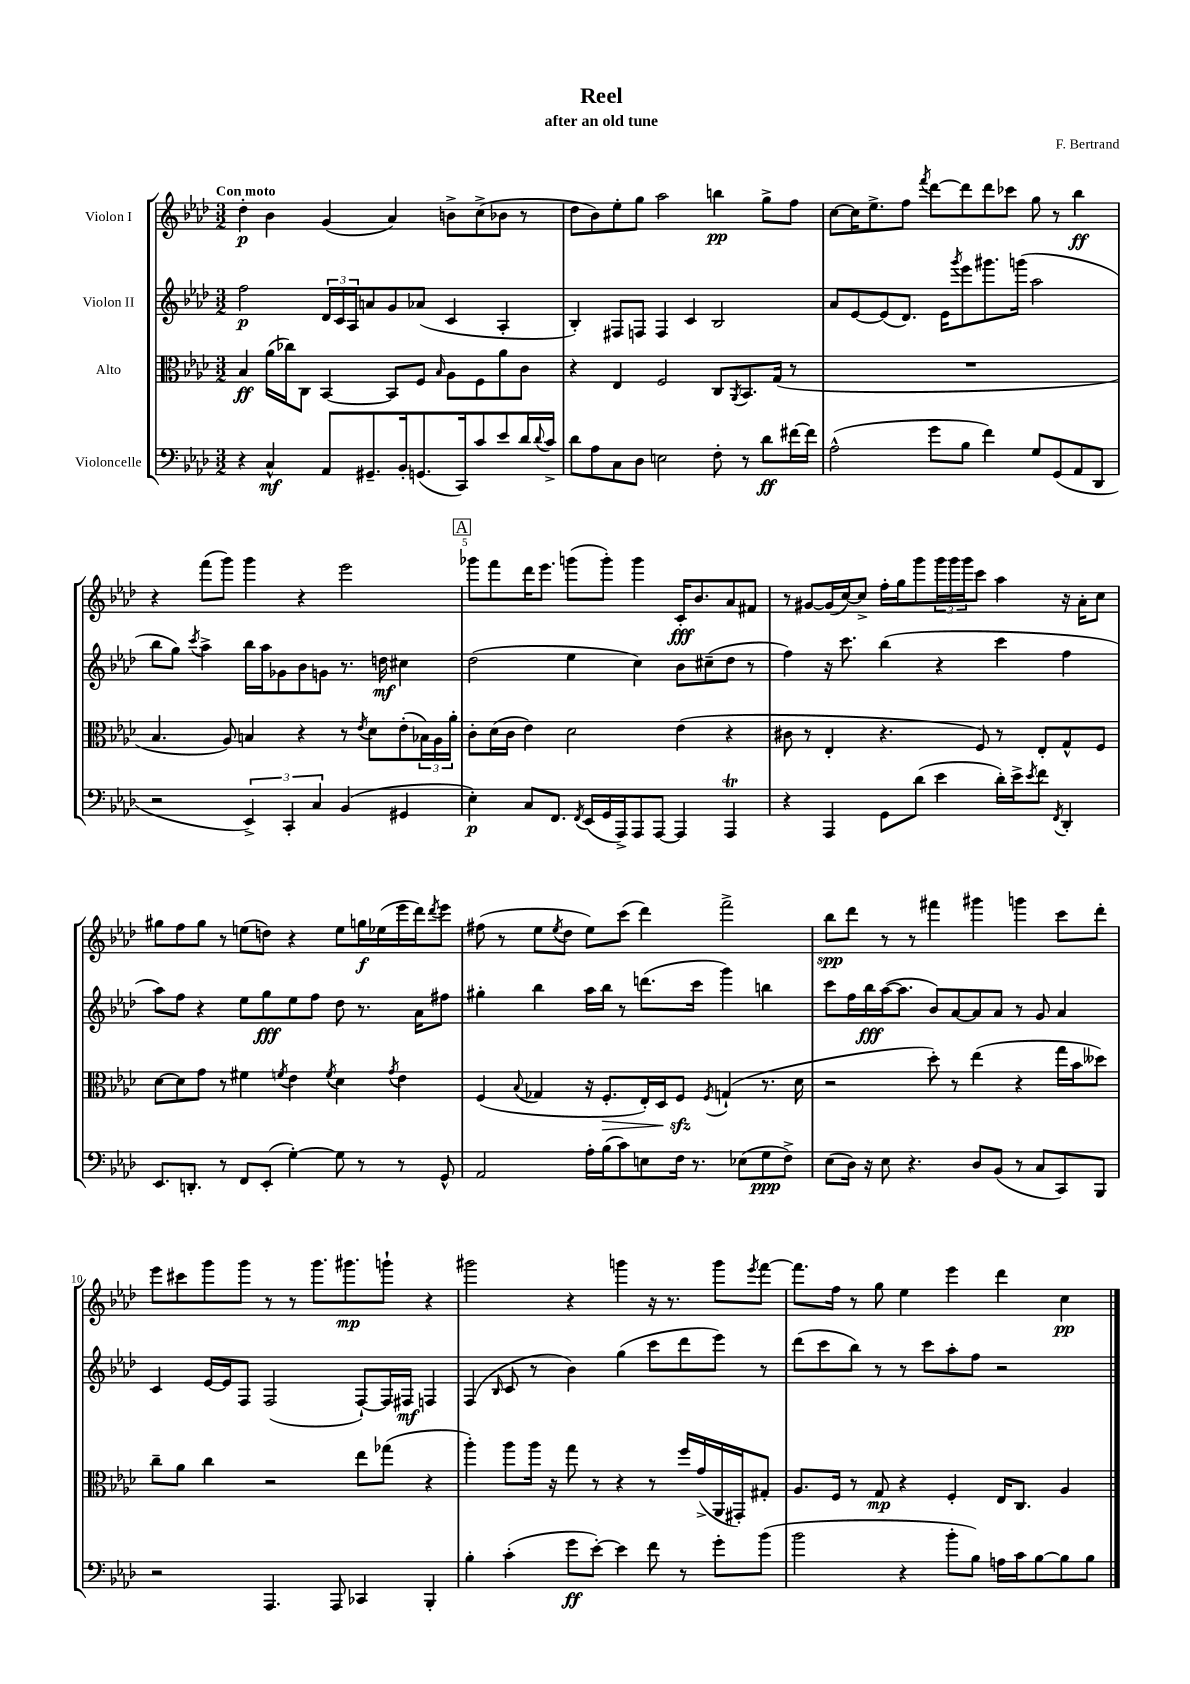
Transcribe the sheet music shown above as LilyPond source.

\header { title = "Reel" composer = "F. Bertrand" subtitle = "after an old tune" }
<<
\new StaffGroup <<
\new Staff = "s0" \with { instrumentName = "Violon I" } {
    \clef treble \key aes \major \numericTimeSignature \time 3/2 \tempo "Con moto"
    des''4-.\p bes'4 g'4( aes'4) b'8-> c''8->( bes'8 r8 |
    des''8 bes'8) ees''8-. g''8 aes''2 b''4\pp g''8-> f''8 |
    c''8~ c''16 ees''8.-> f''8 \acciaccatura { f'''8 } des'''8~ des'''8 des'''8 ces'''8 g''8 r8 bes''4\ff |
    r4 f'''8( g'''8) g'''4 r4 ees'''2 |
    \mark \markup { \box "A" } ges'''8 f'''8 des'''16 ees'''8. g'''8( g'''8-.) g'''4 c'16-.\fff bes'8. aes'8 fis'8 |
    r8 gis'8~ gis'16( c''16~) c''8-> f''16-. g''16 g'''8 \tuplet 3/2 { g'''16 g'''16 g'''16 } c'''8 aes''4 r16 aes'16-. c''8 |
    gis''8 f''8 gis''8 r8 e''8( d''8) r4 e''8 g''16\f ees''16( ees'''16 des'''16) \acciaccatura { des'''8 } ees'''8 |
    fis''8( r8 ees''8 \acciaccatura { ees''8 } des''8 ees''8) c'''8( des'''4) f'''2-> |
    bes''8\spp des'''8 r8 r8 fis'''4 gis'''4 g'''4 c'''8 des'''8-. |
    ees'''8 cis'''8 g'''8 g'''8 r8 r8 g'''8. gis'''8.\mp g'''8-! r4 |
    gis'''2 r4 g'''4 r16 r8. g'''8 \acciaccatura { ees'''8 } f'''8~ |
    f'''8. f''16 r8 g''8 ees''4 ees'''4 des'''4 c''4\pp \bar "|." |
}
\new Staff = "s1" \with { instrumentName = "Violon II" } {
    \clef treble \key aes \major \numericTimeSignature \time 3/2
    f''2\p \tuplet 3/2 { des'16 c'16 aes16 } a'8 g'8 aes'8( c'4 aes4-. |
    bes4-.) fis8 f8 f4 c'4 bes2 |
    aes'8 ees'8~ ees'8( des'8.) ees'16 \acciaccatura { g'''8 } ees'''8 gis'''8. g'''16( aes''2 |
    bes''8 g''8) \acciaccatura { c'''8 } aes''4-> bes''16 aes''16 ges'8 bes'8 g'8 r8. d''16\mf cis''4 |
    \mark \markup { \box "A" } des''2( ees''4 c''4) bes'8 cis''8--( des''8 r8 |
    f''4) r16 c'''8. bes''4( r4 c'''4 f''4 |
    aes''8) f''8 r4 ees''8 g''8\fff ees''8 f''8 des''8 r8. aes'16 fis''8 |
    gis''4-. bes''4 aes''16 bes''16 r8 d'''8.( c'''16 g'''4) b''4 |
    c'''8 f''16 bes''16\fff aes''16~( aes''8. bes'8) aes'8~ aes'8 aes'8 r8 g'8 aes'4 |
    c'4 ees'16~ ees'16 f8 f2( f8~-!) f16 fis16\mf f4 |
    f4( \grace { bes16 } c'8 r8 bes'4) g''4( c'''8 des'''8 ees'''8) r8 |
    des'''8( c'''8 bes''8) r8 r8 c'''8 aes''8-. f''8 r2 \bar "|." |
}
\new Staff = "s2" \with { instrumentName = "Alto" } {
    \clef alto \key aes \major \numericTimeSignature \time 3/2
    bes4\ff aes'16( ces''16) c8 bes,4~ bes,8 f8 \grace { bes16 } aes8 f8 aes'8 c'8 |
    r4 ees4 f2 c8 \acciaccatura { aes,8 } bes,8. g16( r8 |
    R1. |
    bes4. aes8) b4 r4 r8 \acciaccatura { ees'8 } des'8 ees'8-.( \tuplet 3/2 { bes16) aes16 aes'16-. } |
    \mark \markup { \box "A" } c'8-. des'16( c'16 ees'4) des'2 ees'4( r4 |
    cis'8 r8 ees4-. r4. f8) r8 ees8-. g8-^ f8 |
    des'8~ des'8 g'8 r8 fis'4 \acciaccatura { f'8 } ees'4 \acciaccatura { f'8 } des'4 \acciaccatura { g'8 } ees'4 |
    f4( \appoggiatura { bes8 } ges4 r16 f8.-.\> ees16-.) des16 f8\sfz\! \acciaccatura { f8 } g4-!( r8. des'16 |
    r2 des''8-.) r8 ees''4( r4 g''16 bes'16 deses''8) |
    c''8-- aes'8 c''4 r2 ees''8 ges''8( r4 |
    aes''4-.) aes''8 aes''16 r16 g''8 r8 r4 r8 f''16 g'16->( aes,16 gis,16-.) gis8-. |
    aes8. f16 r8 g8\mp r4 f4-. ees16 c8. aes4 \bar "|." |
}
\new Staff = "s3" \with { instrumentName = "Violoncelle" } {
    \clef bass \key aes \major \numericTimeSignature \time 3/2
    r4 c4-^\mf aes,8 gis,8.-- bes,16-. g,8.( c,16) c'8 ees'8 des'16 \appoggiatura { des'8 } c'16-> |
    des'8 aes8 c8 des8 e2 f8-. r8 des'8\ff fis'16~ fis'16 |
    aes2-^( g'8 bes8 f'4) g8 g,8( aes,8 des,8 |
    r2 \tuplet 3/2 { ees,4->) c,4-. c4 } bes,4( gis,4 |
    \mark \markup { \box "A" } ees4-.\p) c8 f,8. \acciaccatura { f,8 } ees,16( g,16 aes,,16->) aes,,8 aes,,8~ aes,,4 aes,,4\trill |
    r4 aes,,4 g,8 des'8( ees'4 des'16-.) ees'16-> \acciaccatura { ees'8 } f'8 \acciaccatura { f,8 } des,4-. |
    ees,8. d,8.-. r8 f,8 ees,8-.( g4~-.) g8 r8 r8 g,8-^ |
    aes,2 aes16-. bes16( c'8) e8 f16 r8. ees8( g8\ppp f8->) |
    ees8( des16) r16 ees8 r4. des8 bes,8( r8 c8 c,8) bes,,8 |
    r2 aes,,4. aes,,8 ces,4 bes,,4-. |
    bes4-. c'4-.( g'8\ff ees'8~-.) ees'4 f'8 r8 g'8-. bes'8( |
    bes'2 r4 bes'8-. bes8) a16 c'16 bes8~ bes8 bes8 \bar "|." |
}
>>
>>
\layout { \context { \Score \override BarNumber.break-visibility = ##(#f #t #t) barNumberVisibility = #(every-nth-bar-number-visible 5) } }
